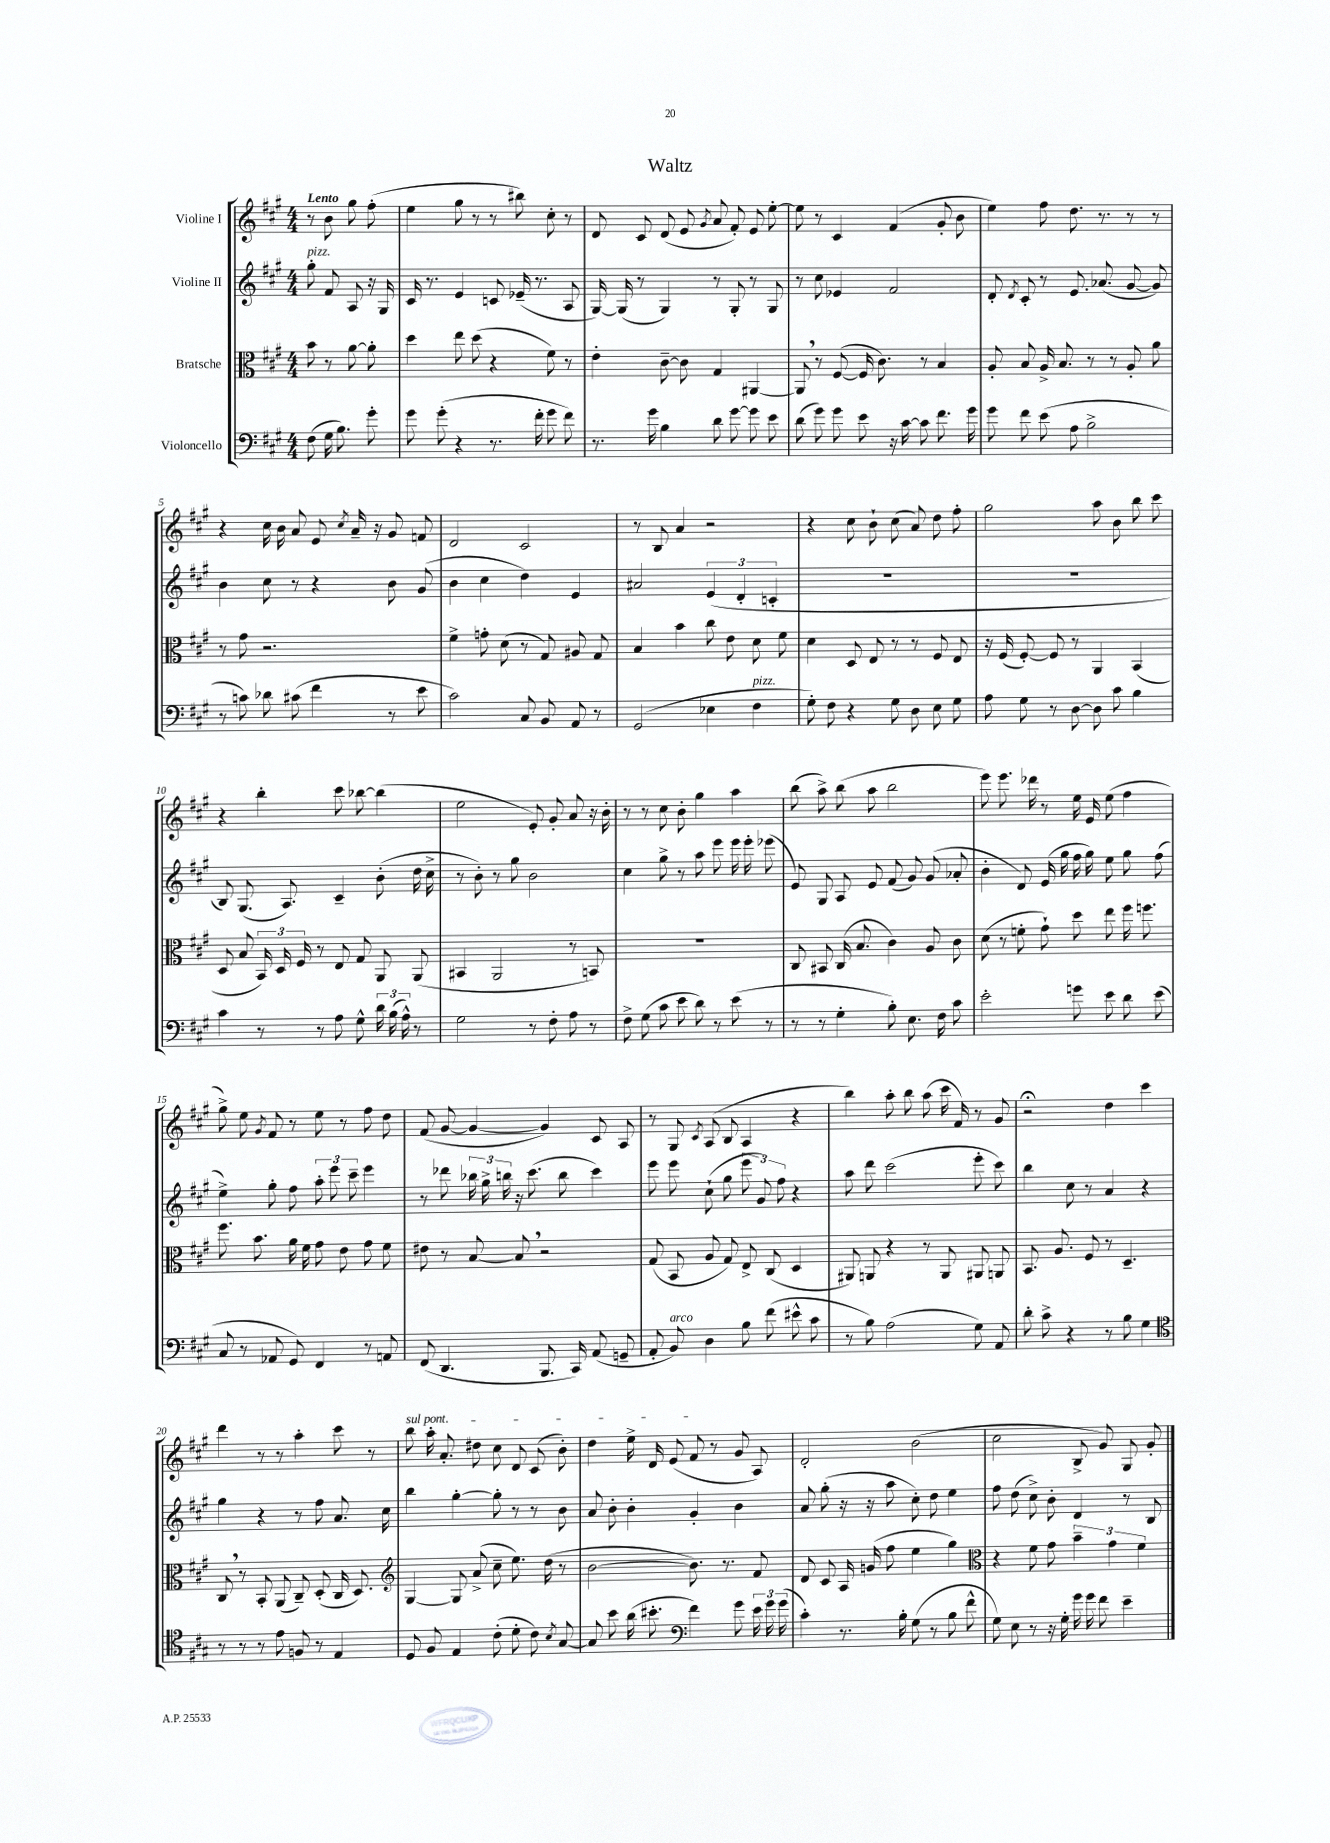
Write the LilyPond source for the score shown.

\header { title = "Waltz" }
<<
\new StaffGroup <<
\new Staff = "s0" \with { instrumentName = "Violine I" } {
    \clef treble \key a \major \numericTimeSignature \time 4/4 \partial 2 \tempo "Lento"
    \autoBeamOff r8 b'8 gis''8 fis''8-.( |
    e''4 gis''8 r8 r8 bis''8) cis''8-. r8 |
    d'8 cis'8 d'8( e'8 \acciaccatura { gis'8 } a'8 fis'8-.) e'8 e''8~-. |
    e''8 r8 cis'4 fis'4( gis'8-. b'8 |
    e''4) fis''8 d''8. r8. r8 r8 |
    r4 cis''16 b'16 a'8 e'8 \acciaccatura { cis''8 } a'16-- r16 gis'8 f'8 |
    d'2 cis'2 |
    r8 b8 a'4 r2 |
    r4 cis''8 b'8-! cis''8( a'8) d''8 fis''8-. |
    gis''2 a''8 b'8 b''8 cis'''8 |
    r4 b''4-. cis'''8 bes''8~ bes''4( |
    e''2 e'8-.) gis'8-. a'8 r16 b'16-. |
    r8 r8 cis''8 b'8-. gis''4 a''4 |
    b''8( a''8->) b''8( a''8 b''2 |
    e'''8) e'''8. des'''16 r8 e''16 e'16 e''8( fis''4 |
    gis''8->) e''8 \acciaccatura { gis'8 } fis'8 r8 e''8 r8 fis''8 d''8 |
    fis'8( gis'8~ gis'4~ gis'4) cis'8 a8 |
    r8 gis8 \acciaccatura { cis'8 } a8( b8 a4 r4 |
    b''4) a''8-. b''8 a''8( cis'''16 fis'16) r8 gis'8 |
    r2\fermata d''4 cis'''4 |
    d'''4 r8 r8 a''4-. cis'''8 r8 |
    \once \override TextSpanner.bound-details.left.text = \markup { \italic "sul pont." } b''8\startTextSpan a''16-. a'8.-. dis''8 cis''8 d'8 cis'8( b'8-.) |
    d''4 e''16-> d'16 e'8( fis'8\stopTextSpan r8 gis'8 a8) |
    d'2-. b'2( |
    cis''2 b8-> gis'8) gis8 gis'8-. \bar "|." |
}
\new Staff = "s1" \with { instrumentName = "Violine II" } {
    \clef treble \key a \major \numericTimeSignature \time 4/4 \partial 2
    \autoBeamOff gis''8-.^\markup { \italic "pizz." } fis'8 a8 r16 gis16 |
    cis'16 r8. e'4 c'8 ees'16--( r8. a8 |
    gis16~) gis16( r8 gis4) r8 gis8-. r8 gis8 |
    r8 cis''8 ees'4 fis'2 |
    d'8-. \acciaccatura { d'8 } cis'8-. r8 e'8. aes'8.( gis'8~ gis'8) |
    b'4 cis''8 r8 r4 b'8 gis'8( |
    b'4 cis''4 d''4) e'4 |
    ais'2 \tuplet 3/2 { e'4( d'4-. c'4-. } |
    r1 |
    R1 |
    b8) gis8.( a8.) cis'4-- b'8-.( d''16 cis''16-> |
    r8 b'8-.) r8 gis''8 b'2 |
    cis''4 gis''8-> r8 a''8 e'''8 e'''16 e'''16-. ees'''8( |
    e'8) gis8 a8 e'8 fis'8( gis'8) gis'8( aes'8-. |
    b'4-. d'8) e'16( gis''16 fis''16 gis''16) e''8 gis''8 fis''8( |
    e''4->) gis''8-. fis''8 \tuplet 3/2 { a''8-. e'''8 cis'''8-- } e'''4 |
    r8 des'''8 \tuplet 3/2 { bes''16 gis''16-> b''16 } r16 cis'''8.( b''8 cis'''4) |
    e'''8 e'''8 cis''8-!( gis''8 \tuplet 3/2 { e'''8 gis'8) fis''8 } r4 |
    a''8 d'''8 cis'''2( e'''8-. cis'''8) |
    b''4 cis''8 r8 a'4 r4 |
    gis''4 r4 r8 fis''8 a'8. cis''16 |
    b''4 gis''4~-. gis''8-. r8 r8 b'8 |
    a'8 b'8-. b'4-. gis'4-. b'4 |
    a'8 gis''8-.( r16 r16 a''8 cis''8-.) d''8 e''4 |
    fis''8 d''8( cis''8->) b'8-. d'4 r8 b8 \bar "|." |
}
\new Staff = "s2" \with { instrumentName = "Bratsche" } {
    \clef alto \key a \major \numericTimeSignature \time 4/4 \partial 2
    \autoBeamOff b'8 r8 a'8~ a'8-. |
    d''4 e''8 d''8( r4 fis'8) r8 |
    e'4-. cis'8~-- cis'8 gis4 ais,4~ |
    ais,8 \breathe r8 fis8~( fis16 cis'8.) r8 b4 |
    a8-. b8 a16-> b8. r8 r8 a8-. a'8 |
    r8 gis'8 r2. |
    fis'4-> g'8-. d'8( r8 gis8) ais8 gis8 |
    b4 b'4 cis''8 e'8 d'8 fis'8 |
    d'4 d8 e8 r8 r8 fis8 e8 |
    r16 fis16( fis8~-.) fis8 r8 a,4 b,4( |
    d8 b8 \tuplet 3/2 { b,16) d16 fis16 } r8 e8 gis8 a,8 a,8( |
    bis,4 a,2 r8 b,8) |
    R1 |
    cis8 bis,8 cis16( b8. cis'4) a8 cis'8 |
    d'8( r8 f'8-. gis'8-!) d''8 e''8 fis''16 f''8. |
    fis''8. b'8. a'16 fis'16 gis'8 e'8 gis'8 fis'8 |
    eis'8 r8 b8~ b8 \breathe r2 |
    gis8( b,8 a8 gis8) e8-> cis8( d4 |
    ais,8) a,8 r4 r8 a,8 ais,8 a,8 |
    b,8. a8. fis8 r8 d4.-- |
    cis8 \breathe r8 b,8-. a,8( cis8--) d8-.( cis16 d8.) |
    \clef treble gis4~ gis8 a'8->( cis''8-- e''8.) d''16( r8 |
    b'2~ b'8.) r8. fis'8 |
    d'8 cis'8 a16 g'16( fis''8 e''4 gis''4) |
    \clef alto r4 fis'8 gis'8 \tuplet 3/2 { b'4-- gis'4 fis'4 } \bar "|." |
}
\new Staff = "s3" \with { instrumentName = "Violoncello" } {
    \clef bass \key a \major \numericTimeSignature \time 4/4 \partial 2
    \autoBeamOff fis8( gis16 b8.) gis'8-. |
    gis'8 gis'8-.( r4 r8. fis'16-. gis'8 fis'8) |
    r8. gis'16 b4 d'8 gis'8~ gis'8 e'8 |
    d'8( gis'8) gis'8 e'8 r16 cis'16~ cis'8 fis'8. gis'16 |
    gis'8 fis'8 e'8( a8 b2-> |
    r8 c'8) des'8 cis'8( fis'4 r8 e'8 |
    cis'2) cis8 b,8 a,8 r8 |
    gis,2( ees4 fis4^\markup { \italic "pizz." } |
    gis8-.) fis8 r4 gis8 d8 e8 gis8 |
    a8 gis8 r8 d8~ d8 cis'8 b4 |
    cis'4 r8 r8 a8 gis8-^ \tuplet 3/2 { d'16 b16( a16-^) } r8 |
    gis2 r8 fis8-. a8 r8 |
    fis8-> gis8( cis'8 e'8 d'8) r8 e'8( r8 |
    r8 r8 gis4-. b8-.) e8. fis16 cis'8 |
    e'2-. g'8 e'8 d'8 e'8( |
    cis8 r8 aes,8 gis,8) fis,4 r8 a,8 |
    fis,8( d,4. b,,8. cis,16) a,8( g,8-- |
    a,8-. b,8^\markup { \italic "arco" }) d4 b8 fis'8( eis'8-^ cis'8 |
    r8 b8) a2( gis8) a,8 |
    d'8-. cis'8-> r4 r8 b8 gis4 |
    \clef tenor r8 r8 r8 e'8 f8 r8 e4 |
    d8 fis8 e4 cis'8-.( d'8-. cis'8) \acciaccatura { b8 } gis8~ |
    gis8 b'8 a'16( bis'8.-. \clef bass fis'4) gis'8 \tuplet 3/2 { e'16 gis'16 gis'16( } |
    cis'4-.) r8. b16-. gis8( r8 b8 fis'8-^ |
    gis8) e8 r8 r16 gis16-. gis'16 gis'16 fis'8 e'4-- \bar "|." |
}
>>
>>
